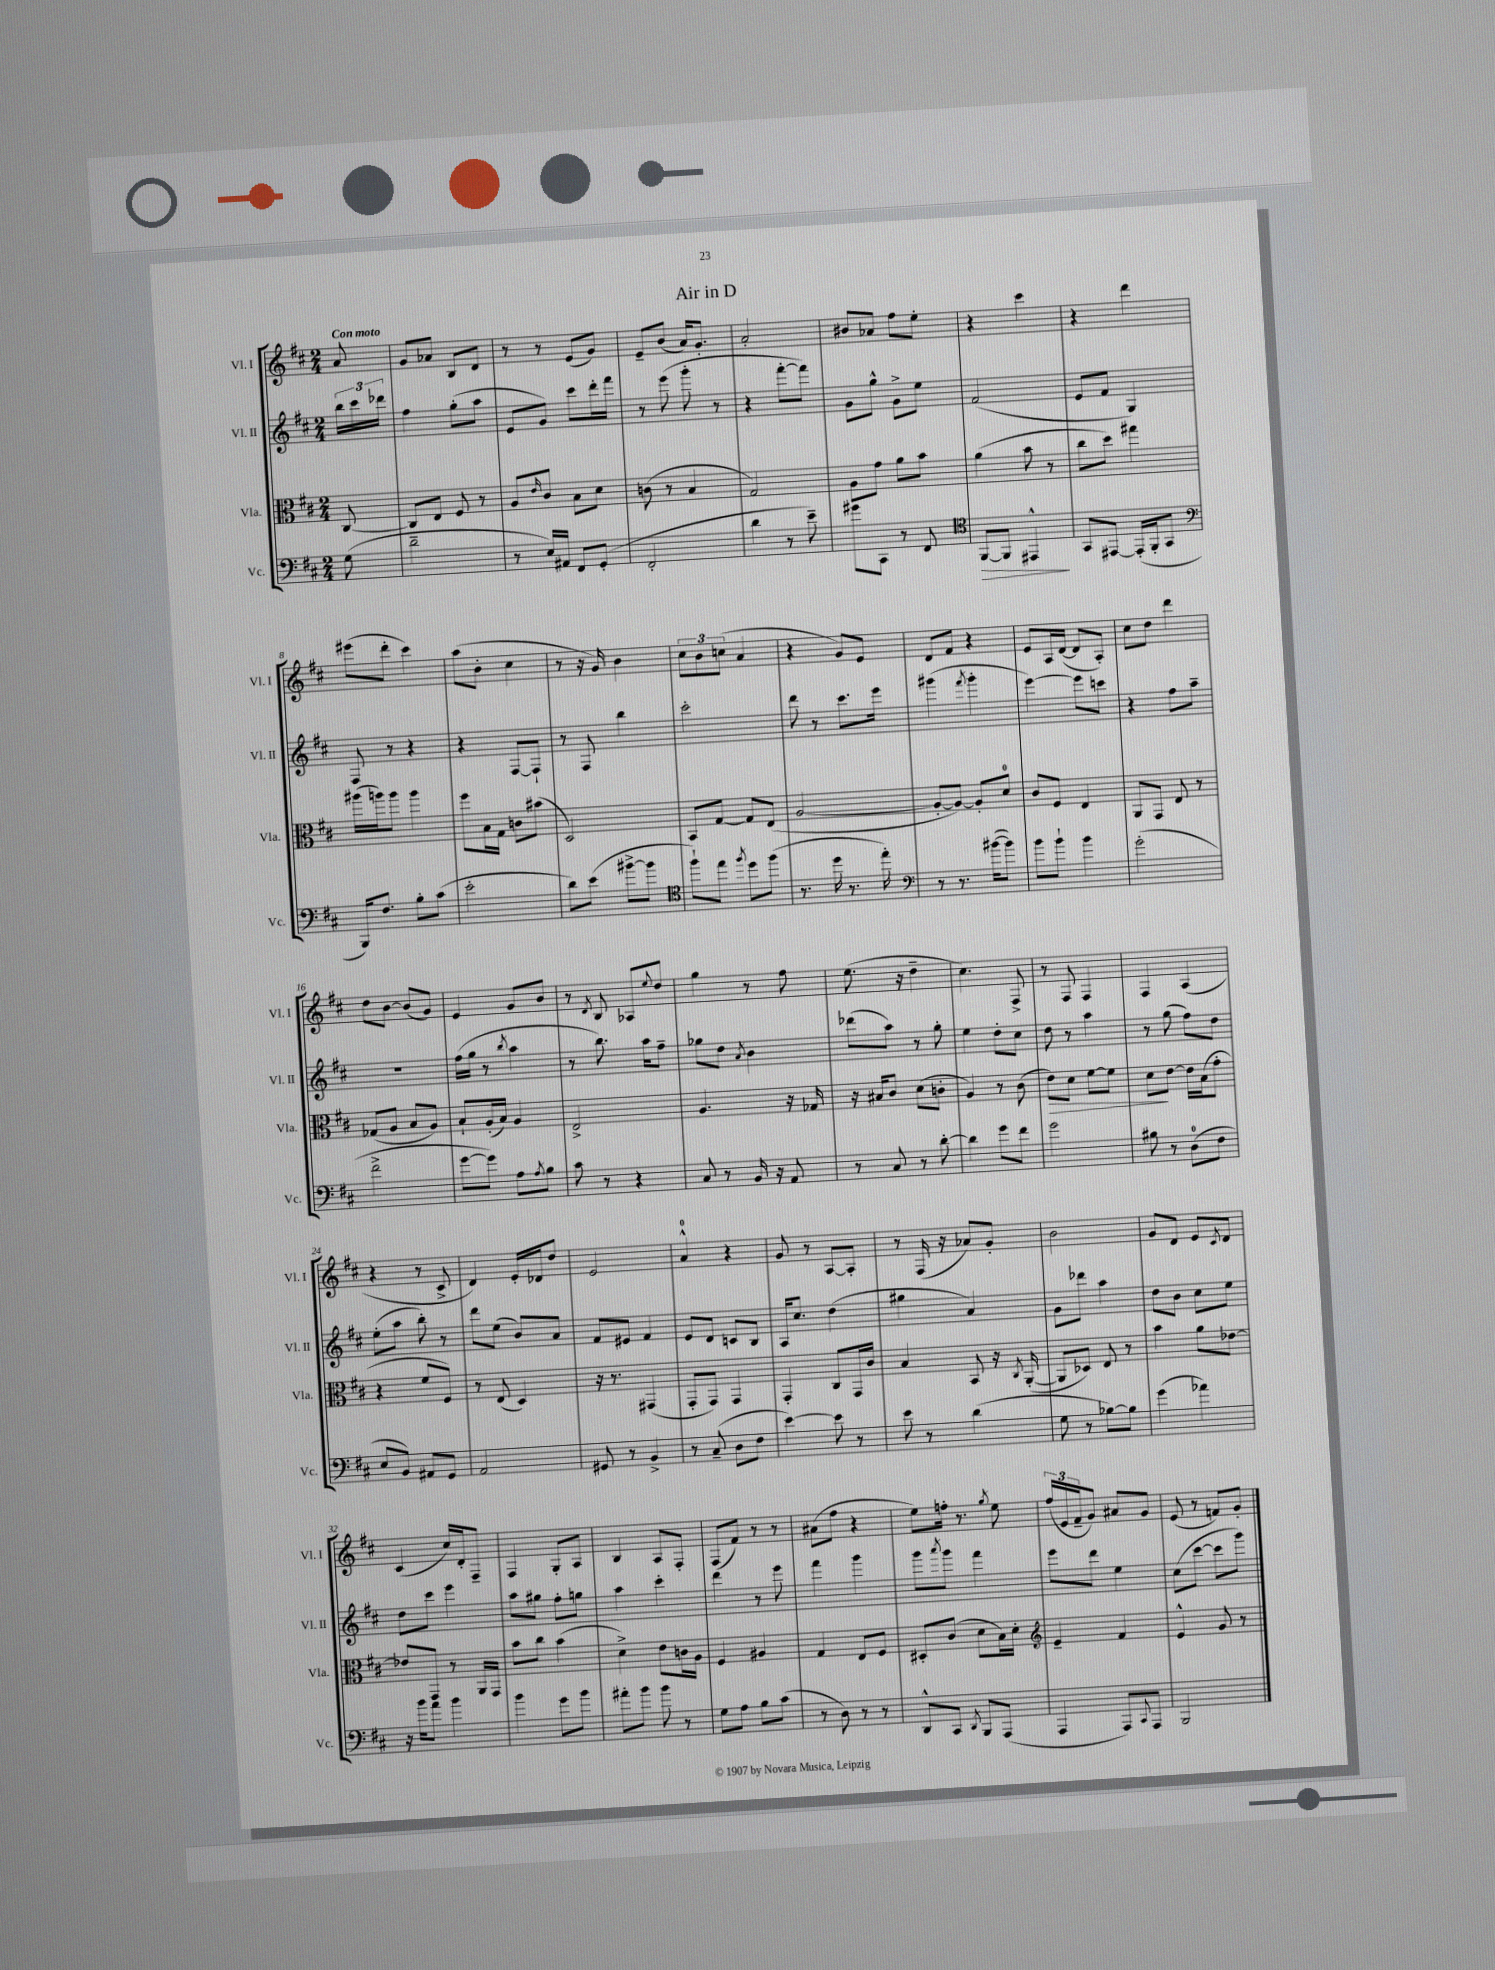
\header { title = "Air in D" }
<<
\new StaffGroup <<
\new Staff = "s0" \with { instrumentName = "Vl. I" shortInstrumentName = "Vl. I" } {
    \clef treble \key d \major \numericTimeSignature \time 2/4 \partial 8 \tempo "Con moto"
    a'8 |
    g'8 aes'8 b8 d'8 |
    r8 r8 e'8( g'8) |
    e'8-- b'8( a'16) g'8.-. |
    a'2-. |
    bis'8 aes'8 fis''8 e''8-. |
    r4 cis'''4 |
    r4 d'''4 |
    eis'''8( d'''8-. cis'''4) |
    a''8( b'8-. cis''4 |
    r8 r16 g'16) b'4 |
    \tuplet 3/2 { cis''8 b'8 c''8( } a'4 |
    r4 g'8) e'8 |
    d'8 fis'8 r4 |
    e'8 a16 d'16~( d'8 a8-.) |
    cis''8 d''8 d'''4 |
    d''8 b'8~ b'8( g'8) |
    e'4 g'8 b'8 |
    r8 \acciaccatura { d'8 } b8 aes8 \appoggiatura { e''8 } d''8 |
    g''4 r8 fis''8 |
    e''8.( r16 d''4-- |
    cis''4.) fis8-> |
    r8 fis8 fis4 |
    fis4 a4( |
    r4 r8 cis'8-> |
    d'4) e'16-. des'16 d''8 |
    e'2 |
    a'4-0-^ r4 |
    g'8 r8 a8~ a8-. |
    r8 fis16( r16 aes'8) g'8-. |
    b'2 |
    g'8 d'8 e'8 \acciaccatura { cis'8 } d'8 |
    cis'4( cis''16) d'16-. fis8-- |
    fis4 g8-. a8 |
    b4 a8 fis8-. |
    fis8( fis'8) r8 r8 |
    ais'8( fis''8 r4 |
    e''8) f''16-. r8. \acciaccatura { g''8 } e''8 |
    \tuplet 3/2 { fis''16( e'16 fis'16-- } g'8) ais'8 g'8 |
    e'8( r8 f'8) g'8-. \bar "|." |
}
\new Staff = "s1" \with { instrumentName = "Vl. II" shortInstrumentName = "Vl. II" } {
    \clef treble \key d \major \numericTimeSignature \time 2/4 \partial 8
    \tuplet 3/2 { b''16 cis'''16 des'''16 } |
    fis''4 g''8-.( a''8 |
    e'8 g'8) cis'''8 d'''16-. fis'''16 |
    r8 e'''8( g'''8-. r8 |
    r4 fis'''8~-. fis'''8) |
    g'8 g''8-^ g'8-> e''8 |
    fis'2( |
    e'8 fis'8 g4) |
    fis8 r8 r4 |
    r4 fis8~ fis8-! |
    r8 fis8 b''4 |
    cis'''2-. |
    d'''8 r8 cis'''8. e'''16 |
    gis'''4( \acciaccatura { fis'''8 } gis'''4-. |
    e'''4~) e'''8 c'''8 |
    r4 fis''8 a''8-- |
    R2 |
    fis''16( g''16 r8 \acciaccatura { b''8 } a''4 |
    r8 b''8.) a''16 fis''8-- |
    ges''8 d''8 \acciaccatura { a'8 } b'4 |
    des'''8( a''8) r8 g''8-. |
    e''4 d''8-. cis''8 |
    d''8 r8 a''4 |
    r8 g''8( fis''8) d''8 |
    e''8-.( a''8 b''8-.) r8 |
    d'''8 e''8( b'8) a'8 |
    fis'8 eis'8 fis'4 |
    e'8 d'8 c'8 b8 |
    a16 cis''8. d''4( |
    gis''4 a'4) |
    g'8 des'''8 a''4 |
    d''8 b'8 cis''8 e''8 |
    d''8 cis'''8 e'''4 |
    a''8 gis''8 fis''8-. g''8 |
    a''4 cis'''4-. |
    d'''4 r8 e'''8 |
    fis'''4 g'''4 |
    g'''8 \acciaccatura { a'''8 } g'''8 fis'''4 |
    e'''8 d'''8 e''4 |
    cis''8( cis'''8~ cis'''8 g'''8) \bar "|." |
}
\new Staff = "s2" \with { instrumentName = "Vla." shortInstrumentName = "Vla." } {
    \clef alto \key d \major \numericTimeSignature \time 2/4 \partial 8
    cis8~ |
    cis8 e8 fis8 r8 |
    a8 \grace { e'16 } cis'8 b8 d'8 |
    c'8( r8 b4 |
    g2) |
    a8 g'8 a'8 b'8 |
    a'4( b'8 r8 |
    cis''8 d''8) gis''4 |
    ais''16( a''16) a''8 a''4 |
    fis''8 b16 g16 c'8 bis'8( |
    d2) |
    b,8 g8~ g8 e8( |
    a2~ |
    a8~-. a8~) a8-. d'8-0 |
    cis'8 fis8 e4 |
    a,8 g,8 e8 r8 |
    ges8( a8 b8 a8) |
    b8-! a16-.( b16) a4 |
    e2-> |
    a4. r16 ges16 |
    r16 bis16 cis'8 d'8( c'8-. |
    a4) r8 cis'8( |
    e'8\>) d'8 fis'8~ fis'8 |
    d'8\! e'8~ e'16 b16( g'8-. |
    r4 fis'8 fis8) |
    r8 e8( d4) |
    r16 r8. gis,4( |
    g,8-. g,8) g,4 |
    g,4-. cis8 g,16 cis'16 |
    b4 b,8 r16 \acciaccatura { cis8 } a,16~-.( |
    a,8 des8) e8 r8 |
    b'4 a'8 ees'8~ |
    ees'8 g,8 r8 a,16 g,16 |
    b'8 cis''8 b'4( |
    d'4->) e'8 c'16 a16 |
    fis4 ais4 |
    g4 e8 fis8 |
    dis8-. cis'8( d'8 b16) d'16-. |
    \clef treble e'4-- fis'4 |
    e'4-^ g'8 r8 \bar "|." |
}
\new Staff = "s3" \with { instrumentName = "Vc." shortInstrumentName = "Vc." } {
    \clef bass \key d \major \numericTimeSignature \time 2/4 \partial 8
    g8( |
    d'2-- |
    r8 e16) ais,16 fis,8 g,8-.( |
    fis,2-. |
    d'4 r8 e'8--) |
    gis'8 cis,8 r8 fis,8 |
    \clef tenor fis,8~\> fis,8 eis,4-^\! |
    g,8 eis,8~ eis,16-.( fis,16-. g,8 |
    \clef bass b,,16) fis8. b8-. cis'8( |
    e'2-. |
    d'8) e'8( bis'8~-> bis'8 |
    \clef tenor fis''8-!) e''8 \acciaccatura { fis''8 } d''8 fis''8( |
    r8. d''16 r8. e''16-.) |
    \clef bass r8 r8. bis'16~( bis'8) |
    b'8 b'8-! b'4 |
    g'2-.( |
    fis'2-> |
    g'8~ g'8) a8 \acciaccatura { a8 } b8 |
    cis'8 r8 r4 |
    cis8 r8 b,16 r16 a,8 |
    r8 cis8 r8 d'8~-. |
    d'4 g'8 fis'8 |
    g'2 |
    bis8 r8 d8-0( fis8 |
    e8 b,8) ais,8 g,8 |
    a,2 |
    gis,8 r8 b,4-> |
    r8 cis8--( d8 fis8 |
    e'4~) e'8 r8 |
    e'8 r8 d'4( |
    g8 r8 bes8~) bes8 |
    g'4( aes'4) |
    r16 b'16 a'8 b'4 |
    b'4 g'8 b'8 |
    ais'8-. b'8 b'8 r8 |
    g8 a8 b8 cis'8( |
    r8 d8) r8 r8 |
    d,8-^ cis,8 \acciaccatura { d,8 } b,,8 a,,8( |
    a,,4 a,,8) \appoggiatura { cis,8 } a,,8 |
    b,,2 \bar "|." |
}
>>
>>
